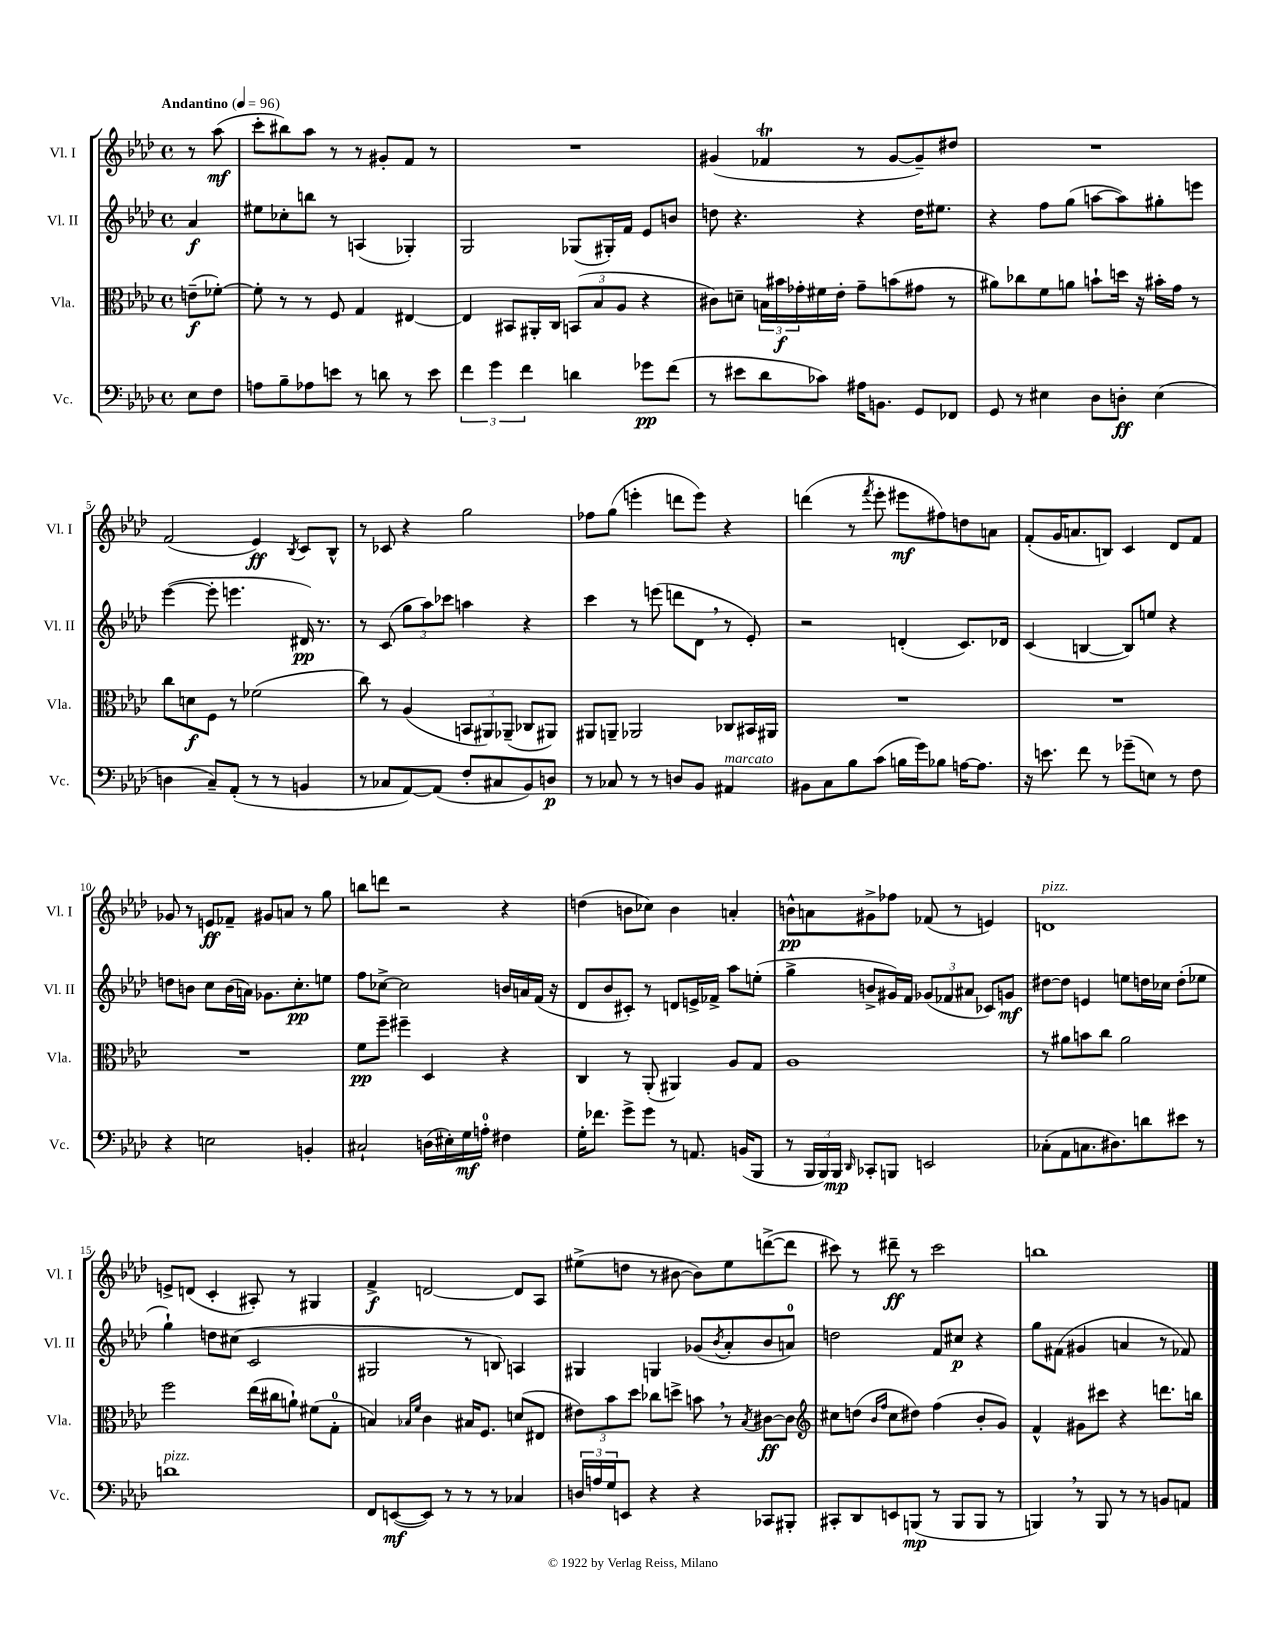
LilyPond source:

<<
\new StaffGroup <<
\new Staff = "s0" \with { instrumentName = "Vl. I" shortInstrumentName = "Vl. I" } {
    \clef treble \key aes \major \defaultTimeSignature \time 4/4 \partial 4 \tempo "Andantino" 4 = 96
    r8 aes''8\mf( |
    c'''8-. bis''8) aes''8 r8 r8 gis'8-. f'8 r8 |
    R1 |
    gis'4( fes'4\trill r8 gis'8~ gis'8--) dis''8 |
    R1 |
    f'2( ees'4\ff) \acciaccatura { bes8 } c'8 bes8-^ |
    r8 ces'8 r4 g''2 |
    fes''8 g''8( e'''4-. d'''8 e'''8) r4 |
    d'''4( r8 \acciaccatura { f'''8 } ees'''8-. eis'''8\mf fis''8) d''8 a'8 |
    f'8-.( g'16 a'8. b8) c'4 des'8 f'8 |
    ges'8 r8 e'8\ff fes'8-- gis'8 a'8 r8 g''8 |
    b''8 d'''8 r2 r4 |
    d''4( b'8 ces''8) b'4 a'4-. |
    b'8-^\pp a'8 gis'8-> fes''8 fes'8( r8 e'4) |
    d'1^\markup { \italic "pizz." } |
    e'8-> d'8( c'4-. ais8-.) r8 gis4 |
    f'4->\f d'2~ d'8 aes8 |
    eis''8->( d''8 r8 bis'8~ bis'8) eis''8 d'''8~->( d'''8 |
    cis'''8) r8 dis'''8--\ff r8 cis'''2 |
    b''1 \bar "|." |
}
\new Staff = "s1" \with { instrumentName = "Vl. II" shortInstrumentName = "Vl. II" } {
    \clef treble \key aes \major \defaultTimeSignature \time 4/4 \partial 4
    aes'4\f |
    eis''8 ces''8-. b''8 r8 a4( ges4-.) |
    g2 ges8( gis16-.) f'16 ees'8 b'8 |
    d''8 r4. r4 d''16 eis''8. |
    r4 f''8 g''8( a''8~ a''8) gis''8-. e'''8 |
    ees'''4~( ees'''8-. e'''4. dis'16\pp) r8. |
    r8 c'8( \tuplet 3/2 { g''8 aes''8) ces'''8 } a''4 r4 |
    c'''4 r8 e'''8( d'''8 des'8 \breathe r8 ees'8-.) |
    r2 d'4-.( c'8.) des'16 |
    c'4( b4~ b8) e''8 r4 |
    d''8 b'8 c''8 b'16( a'16) ges'8. c''8.-.\pp e''8 |
    f''8 ces''8~-> ces''2 b'16 a'16 f'16( r16 |
    des'8 bes'8 cis'8-.) r8 d'8 e'16-> fes'16-> aes''8 e''8-.( |
    g''4-> b'8-> gis'16) f'16 \tuplet 3/2 { ges'8( fes'8 ais'8 } ces'8) g'8\mf |
    dis''8~ dis''8 e'4 e''8 d''16 ces''16 d''8-.( ees''8 |
    g''4-!) d''8 cis''8( c'2 |
    gis2 r8 b8) a4 |
    gis4 g4 ges'8( \acciaccatura { bes'8 } aes'8-. bes'8 a'8-0) |
    d''2 f'8 cis''8\p r4 |
    g''8 fis'8( gis'4 a'4 r8 fes'8) \bar "|." |
}
\new Staff = "s2" \with { instrumentName = "Vla." shortInstrumentName = "Vla." } {
    \clef alto \key aes \major \defaultTimeSignature \time 4/4 \partial 4
    e'8--\f( fes'8~-.) |
    fes'8-. r8 r8 f8 g4 eis4~ |
    eis4 bis,8 ais,16-. c16 \tuplet 3/2 { b,8( bes8 aes8 } r4 |
    cis'8) d'8-- \tuplet 3/2 { b16 bis'16\f ges'16-. } fis'16 ees'16-. ges'8-- b'8( gis'8 r8 |
    ais'8) ces''8 f'8 a'8 b'8-! d''16 r16 bis'16-. g'16 r8 |
    c''8 d'8\f f8 r8 fes'2( |
    c''8) r8 aes4( \tuplet 3/2 { b,8 ais,8) aes,8--( } ces8 ais,8) |
    ais,8 a,8-- aes,2 ces8 bis,16 ais,16 |
    R1 |
    R1 |
    R1 |
    f'8\pp f''8-- fis''4-- des4 r4 |
    c4 r8 aes,8-.( ais,4) aes8 g8 |
    aes1 |
    r8 ais'8 b'8 c''8 ais'2 |
    f''2 ees''16( cis''16 a'8-!) fis'8( g8-0-. |
    b4) \grace { bes16 f'16 } c'4 bis16 f8. d'8( eis8 |
    \tuplet 3/2 { eis'8) bes'8 des''8 } ces''8 d''8-> b'8 \breathe r8 \acciaccatura { bes8 } cis'8~\ff cis'8 |
    \clef treble cis''8 d''8( \grace { bes'16 f''16 } cis''8 dis''8) f''4( bes'8-. g'8) |
    f'4-^ gis'8 cis'''8 r4 d'''8. b''16 \bar "|." |
}
\new Staff = "s3" \with { instrumentName = "Vc." shortInstrumentName = "Vc." } {
    \clef bass \key aes \major \defaultTimeSignature \time 4/4 \partial 4
    ees8 f8 |
    a8 bes8-- aes8 e'8 r8 d'8 r8 e'8 |
    \tuplet 3/2 { f'4 g'4 f'4 } d'4 ges'8\pp f'8( |
    r8 eis'8 des'8 ces'8) ais16 b,8. g,8 fes,8 |
    g,8 r8 eis4 des8 d8-.\ff eis4( |
    d4 c8--) aes,8-.( r8 r8 b,4 |
    r8 ces8 aes,8~) aes,8( f8-. cis8 bes,8) d8\p |
    r8 ces8 r8 r8 d8 bes,8 ais,4^\markup { \italic "marcato" } |
    bis,8 c8 bes8 c'8( b16 g'16) bes8 a16~ a8. |
    r16 e'8. f'8 r8 ges'8--( e8) r8 f8 |
    r4 e2 b,4-. |
    cis2-! d16( eis16-.) g16\mf a16-0-. fis4 |
    g16-. fes'8. g'8-> g'8 r8 a,8. b,16( bes,,8 |
    r8 \tuplet 3/2 { bes,,16 bes,,16) bes,,16\mp } \grace { des,16 } ces,8-. b,,8 e,2 |
    ces8-.( aes,8 c8. dis8.) d'8 eis'8 r8 |
    d'1^\markup { \italic "pizz." } |
    f,8 e,8~\mf( e,8) r8 r8 r8 ces4 |
    \tuplet 3/2 { d16 a16 g16 } e,8 r4 r4 ces,8 bis,,8-. |
    cis,8-. des,8 e,8 b,,8\mp( r8 b,,8 b,,8 r8 |
    b,,4) \breathe r8 b,,8 r8 r8 b,8 a,8 \bar "|." |
}
>>
>>
